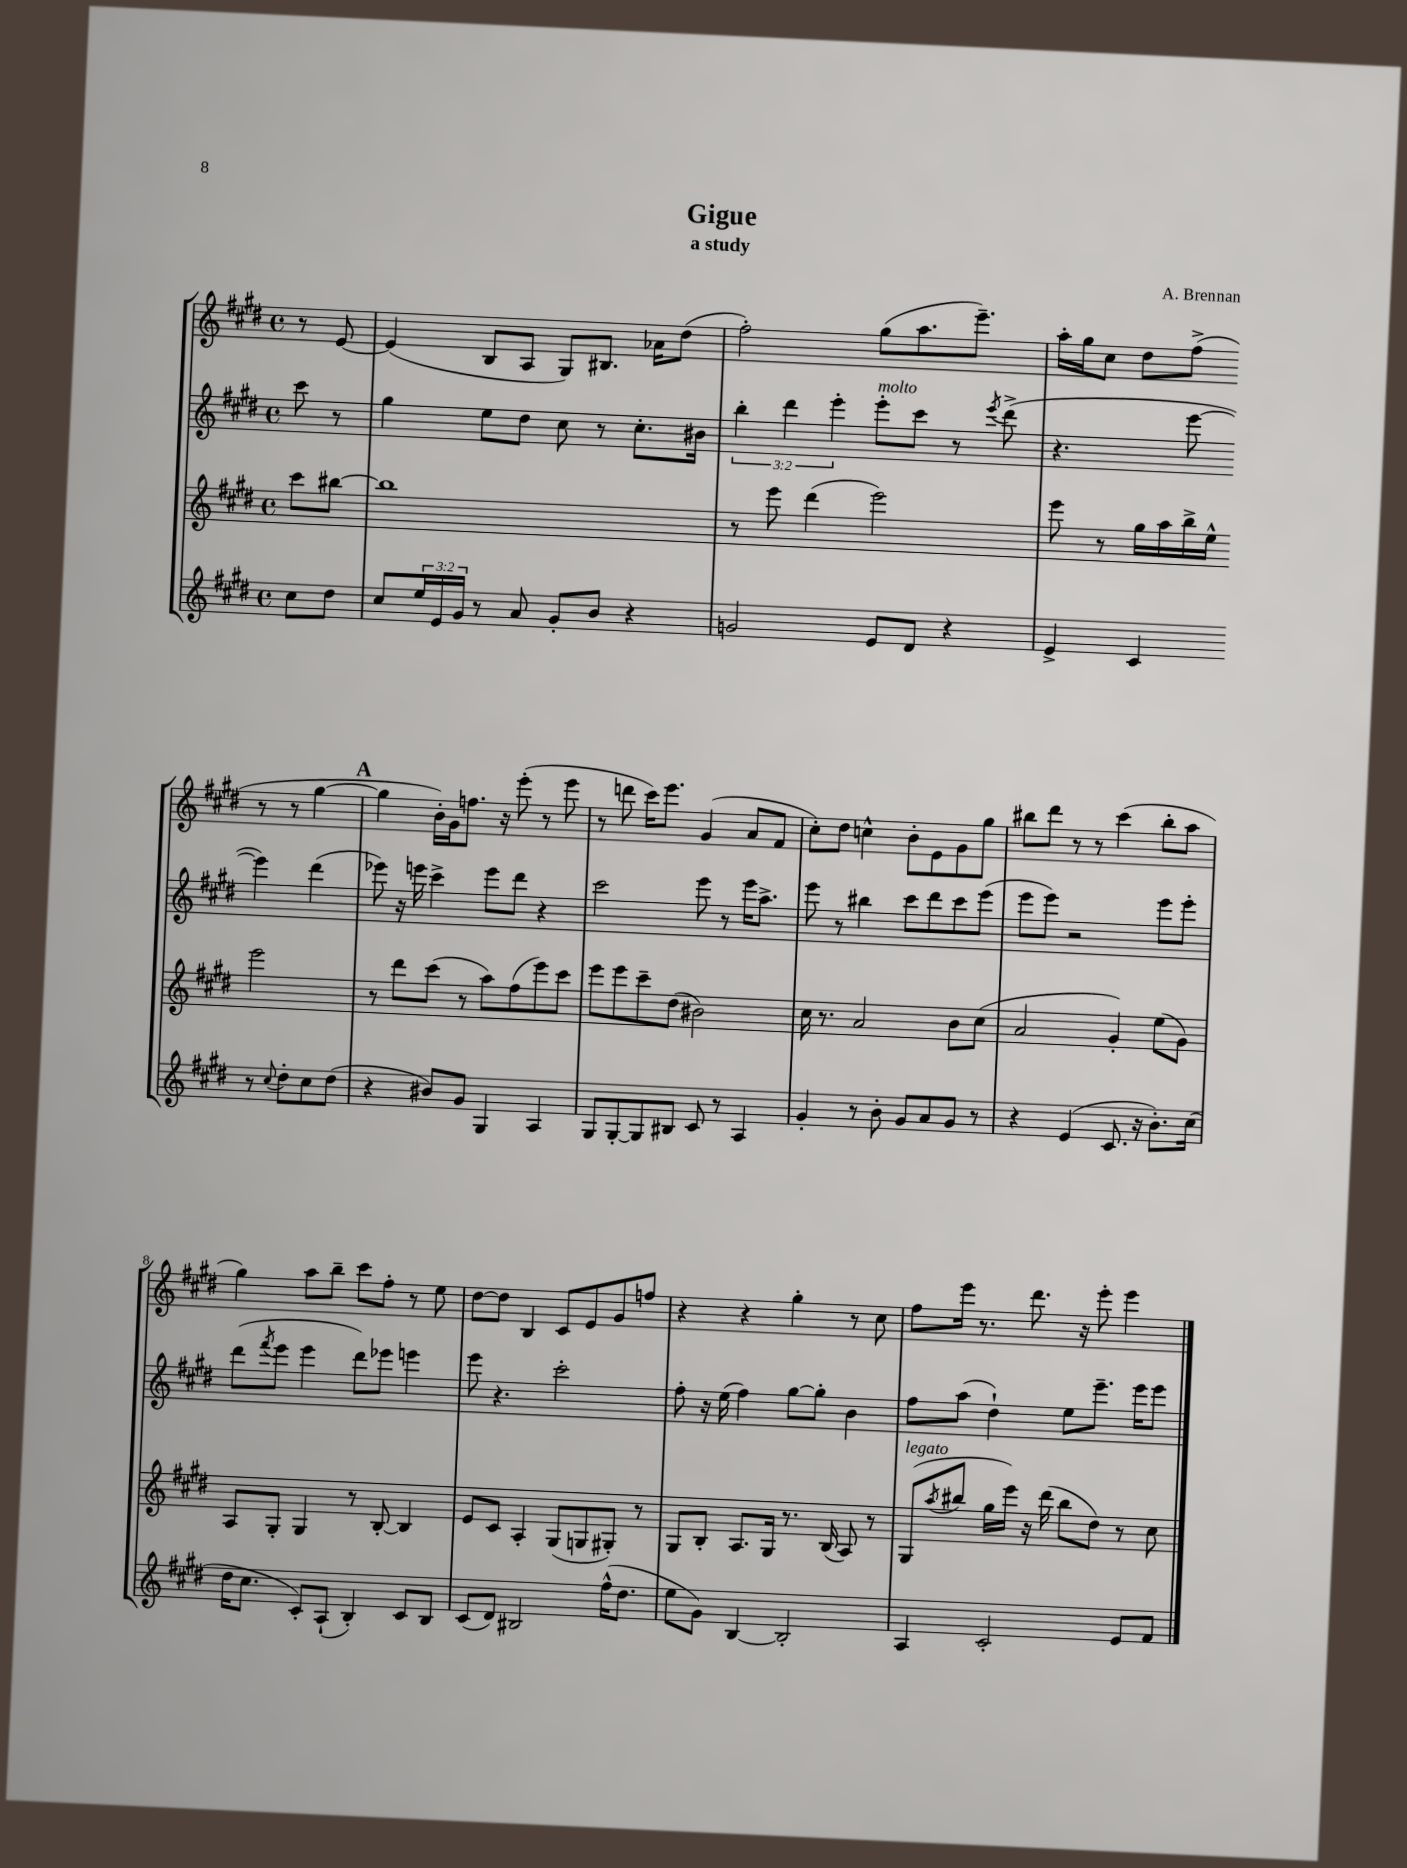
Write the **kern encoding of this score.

**kern	**kern	**kern	**kern
*staff4	*staff3	*staff2	*staff1
*clefG2	*clefG2	*clefG2	*clefG2
*k[f#c#g#d#]	*k[f#c#g#d#]	*k[f#c#g#d#]	*k[f#c#g#d#]
*M4/4	*M4/4	*M4/4	*M4/4
*met(c)	*met(c)	*met(c)	*met(c)
8cc#	8ccc#	8ccc#	8r
8dd#	[8bb#	8r	[8e
=	=	=	=
8cc#	1bb#]	4gg#	(4e]
24ee	.	.	.
24e	.	.	.
24g#	.	.	.
8r	.	8ee	8B
8a	.	8dd#	8A
8g#'	.	8cc#	8G#)
8b	.	8r	8.B#
4r	.	8.cc#'	.
.	.	.	16a-
.	.	.	(8dd#
.	.	16b#	.
=	=	=	=
2g	8r	6bb'	2ff#')
.	8eee	.	.
.	.	6ddd#	.
.	(4ddd#	.	.
.	.	6eee'	.
8e	2eee)	8eee'	(8gg#
8d#	.	8ccc#	8.aa
4r	.	8r	.
.	.	.	8.eee~)
.	.	8qeee	.
.	.	(8ddd#^	.
=	=	=	=
4e^	8eee	4.r	16aa'
.	.	.	16gg#
.	8r	.	8cc#
4c#	16gg#	.	8dd#
.	16aa	.	.
.	16bb^	[8eee	(8ff#^
.	16ee^^	.	.
8r	2eee	4eee])	8r
8qqcc#	.	.	.
8dd#'	.	.	8r
8cc#	.	(4ddd#	[4gg#
(8dd#	.	.	.
=	=	=	=
4r	8r	8eee-)	4gg#]
.	8ddd#	16r	.
.	.	16eee	.
8b#)	(8ccc#	4ccc#^	16b')
.	.	.	16g#
8g#	8r	.	8.ff
4G#	8aa)	8eee	.
.	.	.	16r
.	(8ff#	8ddd#	(8eee'
4A	8eee)	4r	8r
.	8ccc#	.	8eee
=	=	=	=
8G#	8eee	2ccc#	8r
[8G#'	8eee	.	8ddd
8G#]	8ccc#~	.	16ccc#)
.	.	.	8.eee
8B#	(8dd#	.	.
8c#	2b#)	8eee	(4g#
8r	.	8r	.
4A	.	16eee	8a
.	.	8.aa^	.
.	.	.	8f#
=	=	=	=
4g#'	16cc#	8eee	8cc#')
.	8.r	.	.
.	.	8r	8dd#
8r	2a	4bb#	4cc^^
8b'	.	.	.
8g#	.	8ccc#	8b'
8a	.	8ddd#	8e
8g#	8b	8ccc#	8g#
8r	(8cc#	(8eee	8gg#
=	=	=	=
4r	2a	8eee	8bb#
.	.	8eee)	8ddd#
(4e	.	2r	8r
.	.	.	8r
8.c#	4g#')	.	(4ccc#
16r	.	.	.
8.b')	(8ee	8eee	8bb#'
.	8g#)	8eee'	8aa
(16cc#	.	.	.
=	=	=	=
16dd#	8A	(8ddd#	4gg#)
8.cc#	.	.	.
.	.	8qfff#	.
.	8G#'	8eee	.
8c#')	4G#	4eee	8aa
(8A`	.	.	8bb~
4B')	8r	8ddd#)	8ccc#
.	[8B'	8eee-	8ff#'
8c#	4B]	4eee	8r
8B	.	.	8ee
=	=	=	=
(8c#	8e	8eee	[8dd#
8d#)	8c#	4.r	8dd#]
2B#	4A'	.	4B
.	(8G#	2ccc#'	8c#
.	8G	.	8e
(16ff#^^	8G#')	.	8g#
8.dd#	.	.	.
.	8r	.	8ff
=	=	=	=
8ee	8G#	8ff#'	4r
8g#)	8B'	16r	.
.	.	(16ee	.
[4B	8.A	4ff#)	4r
.	16G#	.	.
2B']	8.r	[8gg#	4gg#'
.	.	8gg#']	.
.	(16B	.	.
.	8A)	4b	8r
.	8r	.	8cc#
=	=	=	=
4A	(8G#	8ff#	8ff#
.	8qaa	.	.
.	8bb#	(8aa	16eee
.	.	.	8.r
2c#'	16gg#	4dd#`)	.
.	16eee)	.	.
.	16r	.	8.ddd#
.	(16ddd#	.	.
.	8bb#	8ee	.
.	.	.	16r
.	8dd#)	8.eee~	8eee'
8e	8r	.	4eee
.	.	16eee	.
8f#	8cc#	8eee	.
==	==	==	==
*-	*-	*-	*-
